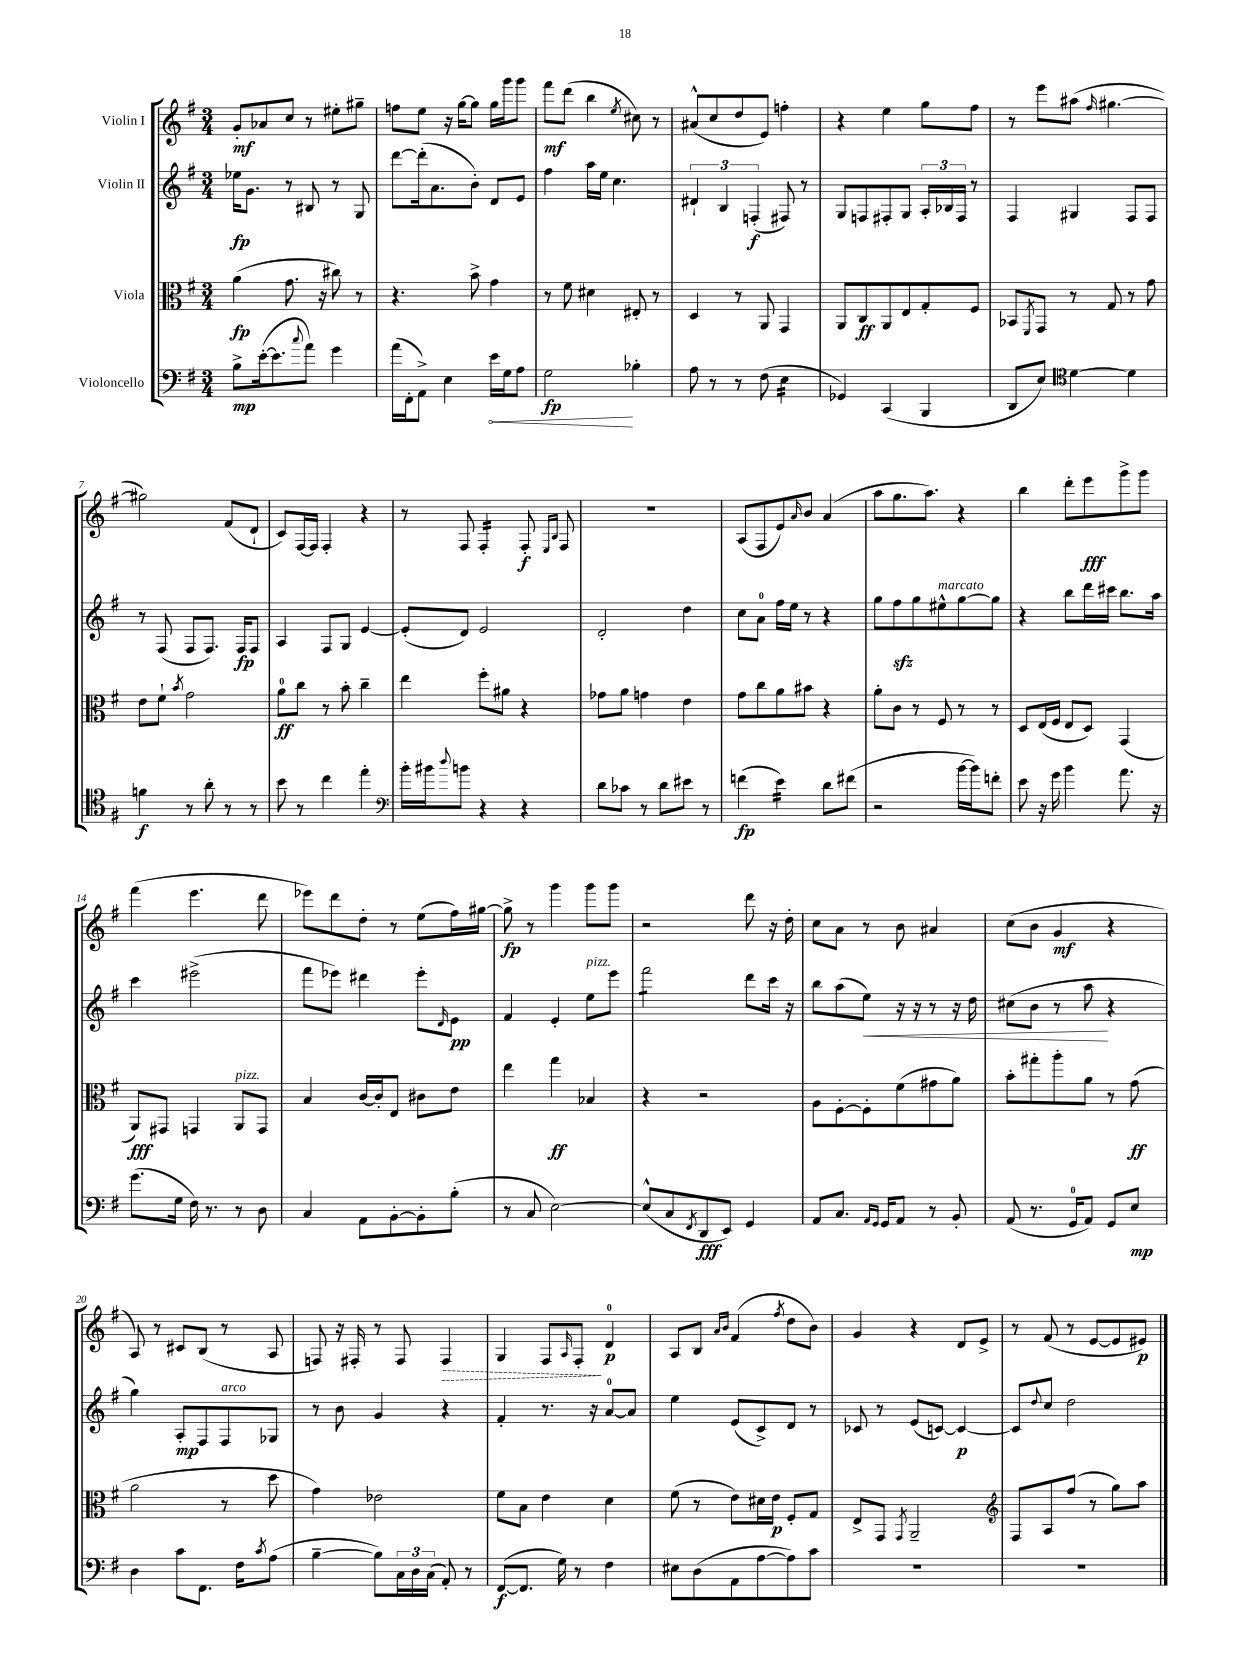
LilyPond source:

<<
\new StaffGroup <<
\new Staff = "s0" \with { instrumentName = "Violin I" } {
    \clef treble \key g \major \numericTimeSignature \time 3/4
    g'8-.\mf aes'8 c''8 r8 eis''8-. gis''8-- |
    f''8 e''8 r16 g''16~ g''8 g''16 g'''16 g'''8 |
    fis'''8\mf d'''8( b''4 \acciaccatura { e''8 } cis''8) r8 |
    ais'8-^( c''8 d''8 e'8) f''4-. |
    r4 e''4 g''8 fis''8 |
    r8 e'''8 ais''8( \grace { fis''16 } gis''4.~ |
    gis''2) fis'8( d'8-! |
    c'8) fis16~ fis16 fis4-. r4 |
    r8 fis8 fis4:16-. fis8-.\f \grace { e16 b16 } fis8 |
    R2. |
    a8( fis8 e'8) \grace { a'16 } b'8 a'4( |
    a''8 g''8. a''8.) r4 |
    b''4 d'''8-. e'''8\fff g'''8-> g'''8 |
    fis'''4( e'''4. d'''8 |
    ees'''8) d'''8 d''8-. r8 e''8( fis''16) gis''16~ |
    gis''8->\fp r8 g'''4 g'''8 g'''8 |
    r2 d'''8 r16 d''16-. |
    c''8 a'8 r8 b'8 ais'4 |
    c''8( b'8 g'4\mf r4 |
    a8) r8 cis'8 b8( r8 a8 |
    f8) r16 fis16-. r8 fis8 \once \override Hairpin.style = #'dashed-line fis4\> |
    g4 fis8 \grace { a16 } fis8-.\! d'4-0\p |
    a8 b8 \grace { a'16 b'16 } fis'4( \acciaccatura { fis''8 } d''8 b'8) |
    g'4 r4 d'8 e'8-> |
    r8 fis'8( r8 e'8~ e'8 eis'8\p) \bar "|." |
}
\new Staff = "s1" \with { instrumentName = "Violin II" } {
    \clef treble \key g \major \numericTimeSignature \time 3/4
    ees''16\fp g'8. r8 bis8 r8 g8 |
    d'''8~ d'''16-.( a'8. b'8-.) d'8 e'8 |
    fis''4 a''16 e''16 c''4. |
    \tuplet 3/2 { dis'4-! b4 f4-.\f( } fis8) r8 |
    g8 f8 fis8-. g8 \tuplet 3/2 { a16-. bes16 fis16 } r8 |
    fis4 gis4 fis8 fis8 |
    r8 fis8( fis8 fis8.) fis16\fp fis8 |
    a4 fis8 g8 e'4~ |
    e'8-.( d'8) e'2 |
    d'2-. d''4 |
    c''8 a'8-0 fis''16 e''16 r8 r4 |
    g''8 fis''8\sfz g''8 eis''8-^^\markup { \italic "marcato" } g''8~ g''8 |
    r4 b''8 d'''16 cis'''16 b''8. a''16 |
    c'''4 eis'''2->( |
    fis'''8 ees'''8) dis'''4 ees'''8-. \grace { d'16 } e'8\pp |
    fis'4 e'4-. e''8^\markup { \italic "pizz." } e'''8 |
    fis'''2:8 d'''8 c'''16 r16 |
    b''8 a''8( e''8\<) r16 r16 r8 r16 d''16 |
    cis''8( b'8 r8 a''8\! r4 |
    g''4) a8-.\mp fis8 fis8^\markup { \italic "arco" } ges8 |
    r8 b'8 g'4 r4 |
    fis'4-. r8. r16 a'8-0~ a'8 |
    e''4 e'8( c'8->) d'8 r8 |
    ces'8 r8 e'8( c'8~) c'4~\p |
    c'8 \appoggiatura { d''8 } c''8 d''2 \bar "|." |
}
\new Staff = "s2" \with { instrumentName = "Viola" } {
    \clef alto \key g \major \numericTimeSignature \time 3/4
    a'4\fp( g'8. r16 cis''8) r8 |
    r4. b'8-> g'4 |
    r8 fis'8 dis'4 eis8-. r8 |
    d4 r8 a,8 g,4 |
    a,8 c8\ff a,8 e8 g8-. fis8 |
    bes,8 \acciaccatura { fis,8 } g,8 r8 g8 r8 g'8 |
    e'8 fis'8-! \acciaccatura { b'8 } g'2 |
    a'8-0\ff c''8 r8 b'8-. c''4-- |
    e''4 fis''8-. ais'8 r4 |
    ges'8 a'8 g'4 e'4 |
    g'8 c''8 a'8 bis'8 r4 |
    a'8-. c'8 r8 fis8 r8 r8 |
    d8 e16( fis16 e8 d8) g,4( |
    a,8\fff) gis,8 g,4 a,8^\markup { \italic "pizz." } g,8 |
    b4 c'16~ c'16-. e8 cis'8 e'8 |
    e''4 g''4\ff bes4 |
    r4 r2 |
    a8 fis8~-. fis8-. fis'8( gis'8 a'8) |
    b'8-. gis''8-. a''8-. a'8 r8 g'8\ff( |
    a'2 r8 d''8 |
    g'4) ees'2 |
    fis'8 b8 e'4 d'4 |
    fis'8( r8 e'8) dis'16 e'16\p fis8-. g8 |
    e8-> g,8 \acciaccatura { g,8 } a,2-- |
    \clef treble fis8 a8 fis''8( r8 g''8) a''8 \bar "|." |
}
\new Staff = "s3" \with { instrumentName = "Violoncello" } {
    \clef bass \key g \major \numericTimeSignature \time 3/4
    b8->\mp e'16~-.( e'8. \appoggiatura { c''8 } a'8) g'4 |
    a'16( fis,16-. a,8->) e4 \once \override Hairpin.circled-tip = ##t e'16\< g16 a8 |
    g2\fp\! bes4-. |
    a8 r8 r8 fis8( e4:16 |
    ges,4) c,4( b,,4 |
    d,8 e8) \clef tenor d'4~ d'4 |
    f'4\f r8 a'8-. r8 r8 |
    b'8 r8 c''4 e''4-. |
    \clef bass b'16-. bis'16 \appoggiatura { d''8 } b'8 r4 r4 |
    d'8 ces'8 r8 d'8 eis'8 r8 |
    f'4\fp( e'4:16) d'8 fis'8( |
    r2 b'16~ b'16) f'8-. |
    e'8 r16 g'16 b'4 a'8. r16 |
    g'8.( g16 fis16) r8. r8 d8 |
    c4 a,8 b,8~-. b,8-. b8-.( |
    r8 c8 e2~) |
    e8-^( c8 \acciaccatura { fis,8 } d,8\fff e,8) g,4 |
    a,8 c8. \grace { a,16 g,16 } g,16 a,8 r8 b,8-. |
    a,8( r8. g,16-0 a,8) g,8 e8\mp |
    d4 c'8 fis,8. fis16 \acciaccatura { c'8 } a8( |
    b4~-- b8) \tuplet 3/2 { c16 d16 c16( } a,8-.) r8 |
    fis,8~\f( fis,8. g16) r8 fis4 |
    eis8 d8( a,8 a8~ a8) c'8 |
    R2. |
    R2. \bar "|." |
}
>>
>>
